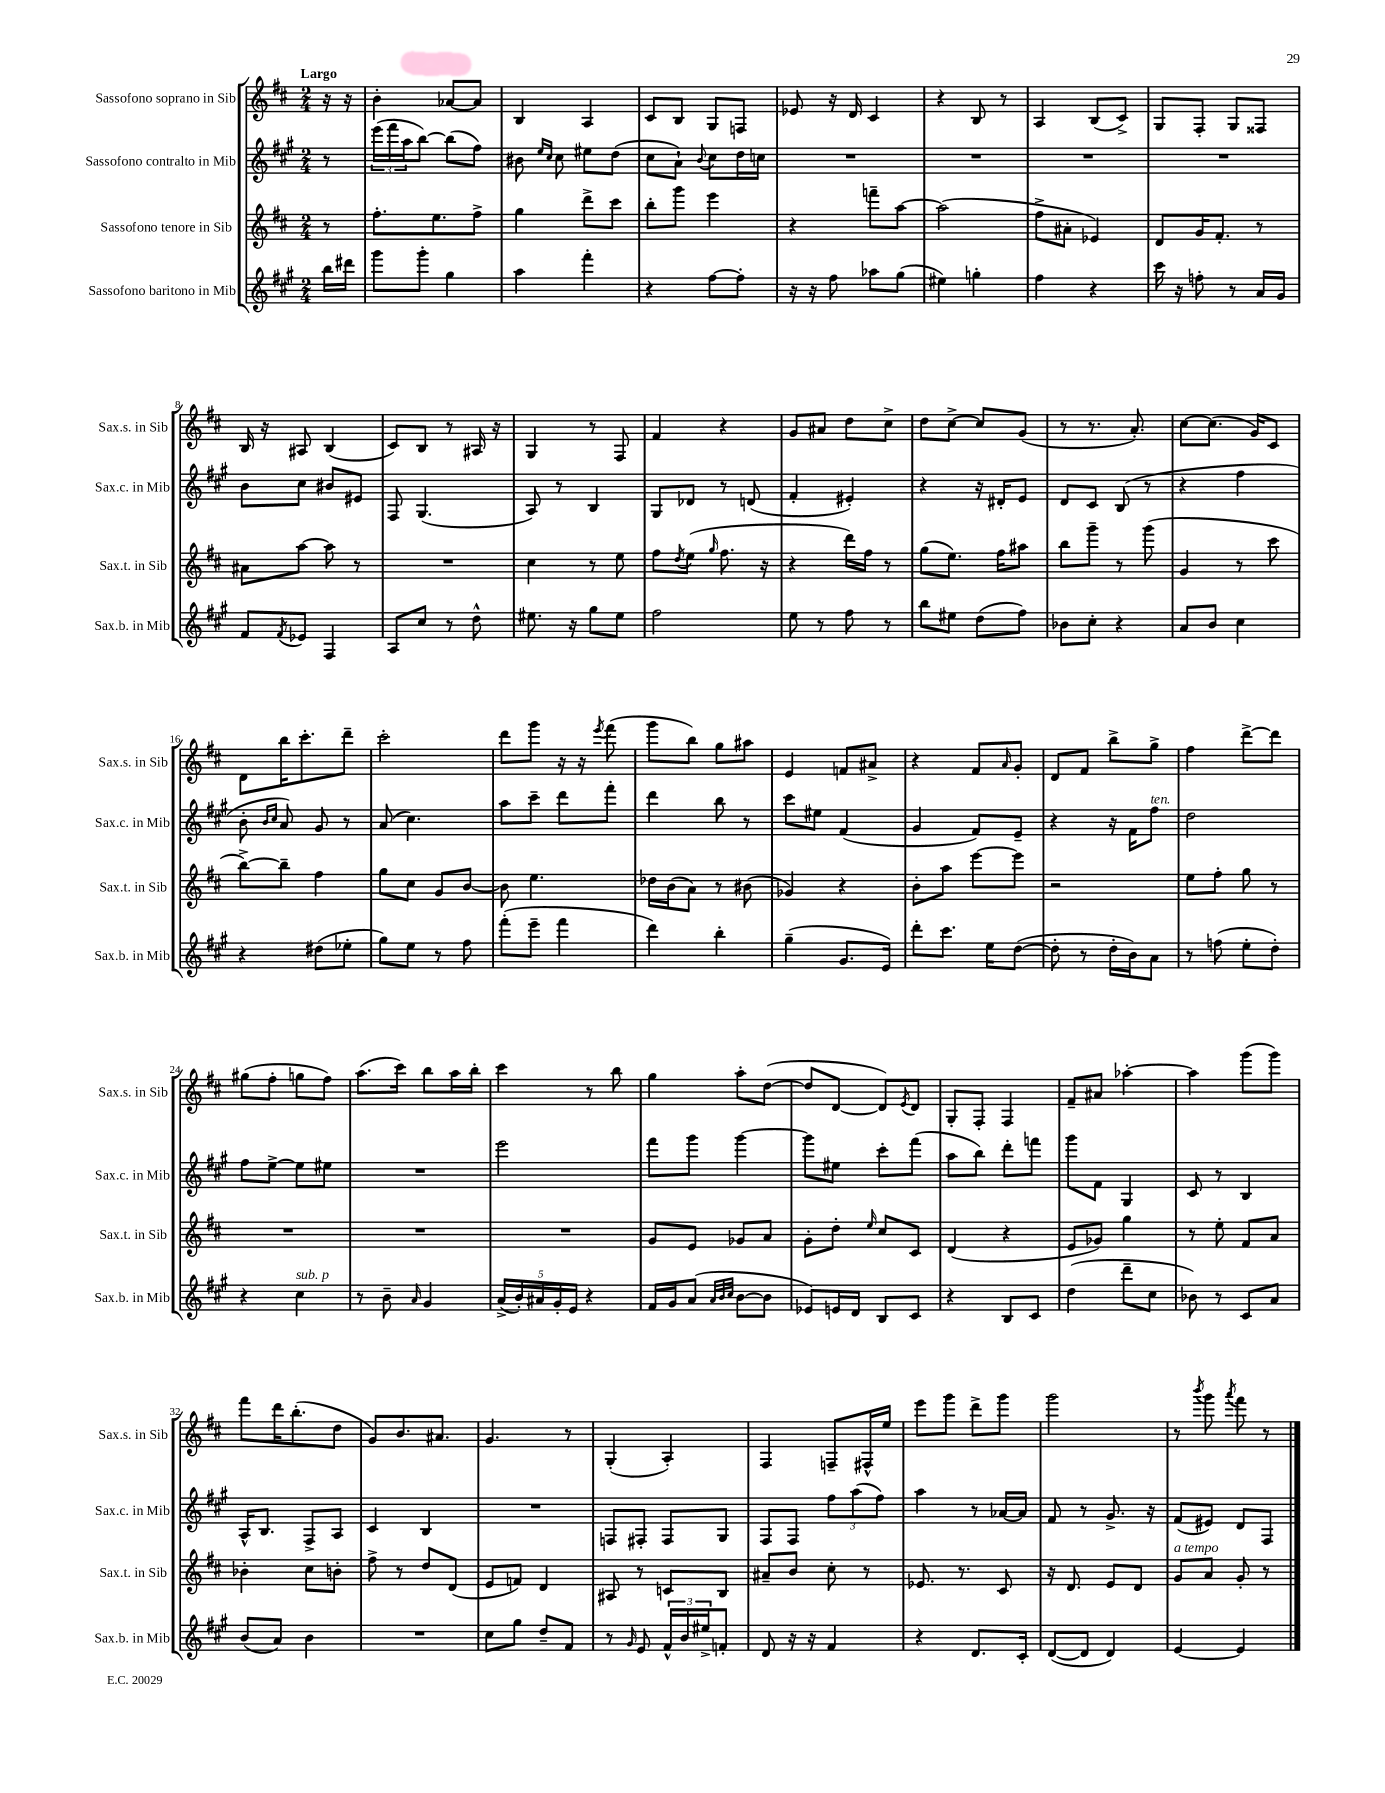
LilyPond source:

<<
\new StaffGroup <<
\new Staff = "s0" \with { instrumentName = "Sassofono soprano in Sib" shortInstrumentName = "Sax.s. in Sib" } {
    \clef treble \key d \major \numericTimeSignature \time 2/4 \partial 8 \tempo "Largo"
    r16 r16 |
    b'4-. aes'8~ aes'8 |
    b4 a4 |
    cis'8 b8 g8 f8 |
    ees'8 r16 d'16 cis'4 |
    r4 b8 r8 |
    a4 b8( cis'8->) |
    g8 fis8-. g8 fisis8 |
    b16 r16 ais8 b4( |
    cis'8) b8 r8 ais16 r16 |
    g4 r8 fis8 |
    fis'4 r4 |
    g'8 ais'8 d''8 cis''8-> |
    d''8 cis''8~-> cis''8 g'8( |
    r8 r8. a'8.-.) |
    cis''8~ cis''8.( g'16) cis'8 |
    d'8 b''16 cis'''8.-. d'''8-- |
    cis'''2-. |
    d'''8 g'''8 r16 r16 \acciaccatura { e'''8 } fis'''8( |
    g'''8 b''8) g''8 ais''8 |
    e'4 f'8 ais'8-> |
    r4 fis'8 \grace { a'16 } g'8-. |
    d'8 fis'8 b''8-> g''8-> |
    fis''4 d'''8~-> d'''8 |
    gis''8( fis''8-. g''8 fis''8) |
    a''8.( cis'''16) b''8 a''16 b''16-. |
    cis'''4 r8 b''8 |
    g''4 a''8-. d''8~( |
    d''8 d'8~ d'8) \acciaccatura { e'8 } d'8 |
    g8-. fis8-. fis4 |
    fis'8-- ais'8 aes''4~-. |
    aes''4 g'''8( g'''8) |
    fis'''8 d'''16 b''8.-.( d''8 |
    g'8) b'8. ais'8. |
    g'4. r8 |
    g4-.( a4-.) |
    fis4 f8-- fis16-^ e''16 |
    e'''8 g'''8 d'''8-> g'''8 |
    g'''2 |
    r8 \acciaccatura { b'''8 } g'''8 \acciaccatura { a'''8 } fis'''8 r8 \bar "|." |
}
\new Staff = "s1" \with { instrumentName = "Sassofono contralto in Mib" shortInstrumentName = "Sax.c. in Mib" } {
    \clef treble \key a \major \numericTimeSignature \time 2/4 \partial 8
    r8 |
    \tuplet 3/2 { e'''16( fis'''16 a''16 } b''8~) b''8( fis''8) |
    bis'8 \grace { e''16 cis''16 } cis''8 eis''8 d''8( |
    cis''8 a'8-!) \appoggiatura { b'8 } cis''8 d''16 c''16 |
    R2 |
    R2 |
    R2 |
    R2 |
    b'8 cis''8 bis'8 eis'8 |
    fis8 gis4.( |
    a8) r8 b4 |
    gis8 des'8 r8 d'8( |
    fis'4-. eis'4-.) |
    r4 r16 dis'16-. e'8 |
    d'8 cis'8 b8( r8 |
    r4 fis''4 |
    b'8-. \grace { b'16 cis''16 } a'8) gis'8 r8 |
    a'8( cis''4.) |
    a''8 cis'''8-- d'''8 fis'''8-. |
    d'''4 b''8 r8 |
    cis'''8 eis''8 fis'4( |
    gis'4 fis'8) e'8-- |
    r4 r16 fis'16 fis''8^\markup { \italic "ten." } |
    d''2 |
    fis''8 e''8~-> e''8 eis''8 |
    R2 |
    e'''2 |
    fis'''8 gis'''8 gis'''4~ |
    gis'''8 eis''8 cis'''8-. fis'''8( |
    a''8 b''8) d'''8-. f'''8 |
    gis'''8 fis'8 gis4 |
    cis'8 r8 b4 |
    a16-^ b8. fis8-> a8 |
    cis'4 b4 |
    R2 |
    f8 fis8-. fis8 gis8 |
    fis8 fis8 \tuplet 3/2 { fis''8 a''8( fis''8) } |
    a''4 r8 aes'16~ aes'16 |
    fis'8 r8 gis'8.-> r16 |
    fis'8( eis'8) d'8 fis8 \bar "|." |
}
\new Staff = "s2" \with { instrumentName = "Sassofono tenore in Sib" shortInstrumentName = "Sax.t. in Sib" } {
    \clef treble \key d \major \numericTimeSignature \time 2/4 \partial 8
    r8 |
    fis''8.-. e''8. fis''8-> |
    g''4 d'''8-> cis'''8 |
    b''8-. g'''8 e'''4 |
    r4 f'''8-- a''8~ |
    a''2( |
    fis''8-> ais'8-. ees'4) |
    d'8 g'16 fis'8.-. r8 |
    ais'8 a''8~ a''8 r8 |
    R2 |
    cis''4 r8 e''8 |
    fis''8 \acciaccatura { d''8 } e''8( \grace { g''16 } fis''8. r16 |
    r4 d'''16) fis''16 r8 |
    g''8( e''8.) fis''16 ais''8 |
    b''8 g'''8-- r8 g'''8( |
    g'4 r8 cis'''8 |
    b''8~->) b''8-- fis''4 |
    g''8 cis''8 g'8 b'8~ |
    b'8 e''4. |
    des''16 b'16( a'8) r8 bis'8( |
    ges'4) r4 |
    b'8-. a''8 e'''8~ e'''8 |
    r2 |
    e''8 fis''8-. g''8 r8 |
    R2 |
    R2 |
    R2 |
    g'8 e'8 ges'8 a'8 |
    g'8-. d''8-. \grace { e''16 } cis''8 cis'8 |
    d'4( r4 |
    e'8 ges'8) g''4 |
    r8 e''8-. fis'8 a'8 |
    bes'4-. cis''8 b'8-. |
    fis''8-> r8 d''8 d'8( |
    e'8 f'8) d'4 |
    ais8 r8 c'8 b8 |
    ais'8-- b'8 cis''8-. r8 |
    ees'8. r8. cis'8 |
    r16 d'8. e'8 d'8 |
    g'8^\markup { \italic "a tempo" } a'8 g'8-. r8 \bar "|." |
}
\new Staff = "s3" \with { instrumentName = "Sassofono baritono in Mib" shortInstrumentName = "Sax.b. in Mib" } {
    \clef treble \key a \major \numericTimeSignature \time 2/4 \partial 8
    b''16 dis'''16 |
    gis'''8 gis'''8-. gis''4 |
    a''4 fis'''4-. |
    r4 fis''8~ fis''8-. |
    r16 r16 fis''8 aes''8 gis''8( |
    eis''4) g''4-. |
    fis''4 r4 |
    cis'''16 r16 f''8-. r8 a'16 gis'16 |
    fis'8 \acciaccatura { fis'8 } ees'8 fis4 |
    a8 cis''8 r8 d''8-^ |
    eis''8. r16 gis''8 eis''8 |
    fis''2 |
    e''8 r8 fis''8 r8 |
    b''8 eis''8 d''8( fis''8) |
    bes'8 cis''8-. r4 |
    a'8 b'8 cis''4 |
    r4 dis''8( ees''8-. |
    gis''8) e''8 r8 fis''8 |
    fis'''8-.( e'''8-- fis'''4 |
    d'''4) b''4-. |
    gis''4--( gis'8. e'16) |
    d'''8-. cis'''8. e''16 d''8~( |
    d''8-. r8 d''16-. b'16) a'8 |
    r8 f''8( e''8-. d''8-.) |
    r4 cis''4^\markup { \italic "sub. p" } |
    r8 b'8-- \grace { a'16 } gis'4 |
    \tuplet 5/4 { a'16->( b'16-.) ais'16 gis'16-. e'16 } r4 |
    fis'16 gis'16 a'8( \grace { a'32 b'32 cis''32 } b'8~ b'8 |
    ees'8) e'16 d'16 b8 cis'8 |
    r4 b8 cis'8 |
    d''4( d'''8-- cis''8 |
    bes'8) r8 cis'8 a'8 |
    b'8( a'8) b'4 |
    R2 |
    cis''8 gis''8 d''8-- fis'8 |
    r8 \grace { gis'16 } e'8 \tuplet 3/2 { fis'16-^ b'16 eis''16-> } f'8-. |
    d'8 r16 r16 fis'4 |
    r4 d'8. cis'16-. |
    d'8~( d'8 d'4) |
    e'4~ e'4 \bar "|." |
}
>>
>>
